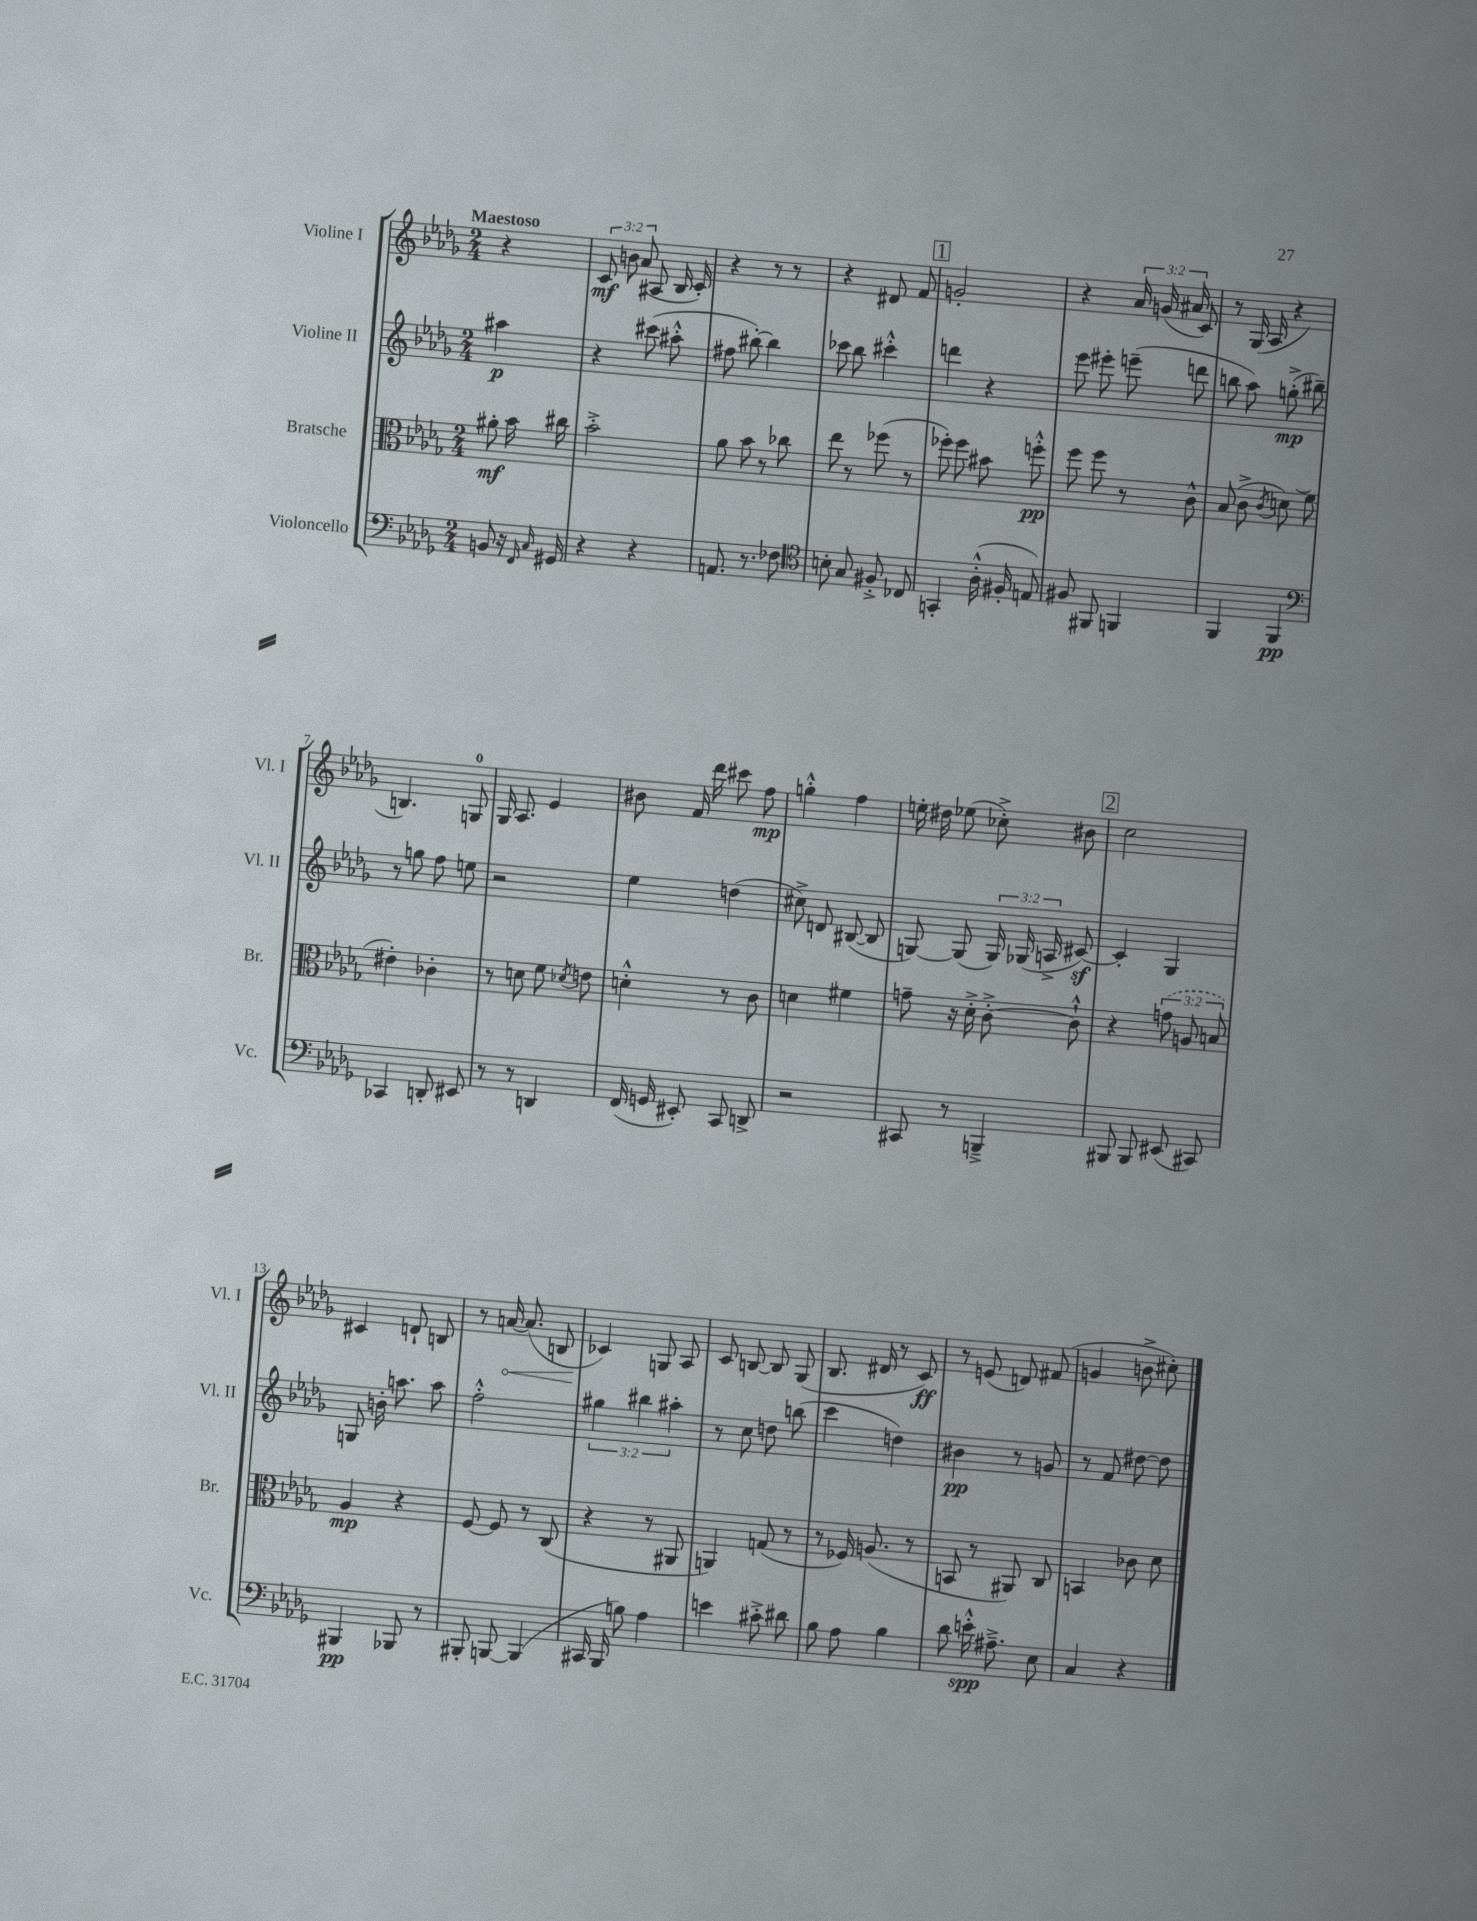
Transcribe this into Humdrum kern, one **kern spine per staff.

**kern	**dynam	**kern	**dynam	**kern	**dynam	**kern	**dynam
*part4	*part4	*part3	*part3	*part2	*part2	*part1	*part1
*staff4	*staff4	*staff3	*staff3	*staff2	*staff2	*staff1	*staff1
*I"Violoncello	*	*I"Bratsche	*	*I"Violine II	*	*I"Violine I	*
*I'Vc.	*	*I'Br.	*	*I'Vl. II	*	*I'Vl. I	*
*clefF4	*	*clefC3	*	*clefG2	*	*clefG2	*
*k[b-e-a-d-g-]	*	*k[b-e-a-d-g-]	*	*k[b-e-a-d-g-]	*	*k[b-e-a-d-g-]	*
*M2/4	*	*M2/4	*	*M2/4	*	*M2/4	*
=	=	=	=	=	=	=	=
!	!	!	!	!	!	!LO:TX:a:B:t=Maestoso	!
8BBn/	.	8a#X'\	mf	4aa#X\	p	4r	.
16r	.	16b-\	.	.	.	.	.
16qqFF/	.	.	.	.	.	.	.
16qqC/	.	.	.	.	.	.	.
16GG#X/	.	16cc#X\	.	.	.	.	.
=1	=1	=1	=1	=1	=1	=1	=1
4r	.	2b-'^\	.	4r	.	12c/	mf
.	.	.	.	.	.	12bn\	.
.	.	.	.	.	.	(12a-/	.
4r	.	.	.	(8ccc#X\	.	8A#X/	.
.	.	.	.	8aa#X'^^\	.	16B-/	.
.	.	.	.	.	.	16c'/)	.
=2	=2	=2	=2	=2	=2	=2	=2
8.AAn/	.	8a-\	.	8ff#X\	.	4r	.
.	.	8b-\	.	[8bb#X'\)	.	.	.
8.r	.	.	.	.	.	.	.
.	.	8r	.	4bb#\]	.	8r	.
8F-X\	.	8cc-X\	.	.	.	8r	.
=3	=3	=3	=3	=3	=3	=3	=3
*clefC4	*	*	*	*	*	*	*
8Bn'\	.	8ee-\	.	8ccc-X\	.	4r	.
8G-/	.	8r	.	8bb-\	.	.	.
8F#X'^/	.	(8ff-X\	.	4ccc#X'^^\	.	8d#X/	.
8C-X/	.	8r	.	.	.	8f/	.
!!LO:REH:place=s1:t=1
=4	=4	=4	=4	=4	=4	=4	=4
4GGn'/	.	8ff-X'\)	.	4dddn\	.	2gn'/	.
.	.	8ff-\	.	.	.	.	.
(16A-'^^\	.	8b#X\	.	4r	.	.	.
16F#X'/	.	.	.	.	.	.	.
8En/)	.	8ffn'^^\	pp	.	.	.	.
=5	=5	=5	=5	=5	=5	=5	=5
8F#X/	.	8ff\	.	8eee-\	.	4r	.
8FF#X/	.	8ff\	.	8eee#X'\	.	.	.
4FFn/	.	8r	.	(8eeen~\	.	24a-/	.
.	.	.	.	.	.	(24gn/	.
.	.	.	.	.	.	24a#X/	.
.	.	8c^^\	.	8dddn\	.	8c/)	.
=6	=6	=6	=6	=6	=6	=6	=6
4FF/	.	(8B-/	.	8bbn\	.	8r	.
.	.	8c^\	.	8aa-\)	.	(16G-/	.
.	.	.	.	.	.	16A-/	.
.	.	8qc/	.	.	.	.	.
4FF/	pp	8dn\)	.	(8ggn'^\	mp	4r	.
.	.	(8f\	.	8bb#X~\)	.	.	.
!!LO:LB:g=z
=7	=7	=7	=7	=7	=7	=7	=7
*clefF4	*	*	*	*	*	*	*
4CC-X/	.	4e#X'\)	.	8r	.	4.Bn/)	.
.	.	.	.	8ggn\	.	.	.
8DDn'/	.	4c-X'\	.	8ff\	.	.	.
8EE#X/	.	.	.	8een\	.	8Gn/	.
=8	=8	=8	=8	=8	=8	=8	=8
8r	.	8r	.	2r	.	16G-/	.
.	.	.	.	.	.	8.A-/	.
8r	.	8dn\	.	.	.	.	.
4DDn/	.	8f\	.	.	.	4e-/	.
.	.	8qd-X/	.	.	.	.	.
.	.	8en\	.	.	.	.	.
=9	=9	=9	=9	=9	=9	=9	=9
(16FF/	.	4dn'^^\	.	4ee-\	.	8b#X\	.
16GGn/	.	.	.	.	.	.	.
8EE#X'/)	.	.	.	.	.	16f/	.
.	.	.	.	.	.	16ddd-\	.
8CC/	.	8r	.	(4ddn\	.	8ccc#X\	.
8DDn^/	.	8c\	.	.	.	8ff\	mp
=10	=10	=10	=10	=10	=10	=10	=10
2r	.	4dn\	.	8cc#X^\)	.	4ggn'^^\	.
.	.	.	.	8dn/	.	.	.
.	.	4f#X\	.	([8B#X/	.	4ff\	.
.	.	.	.	8B#/]	.	.	.
=11	=11	=11	=11	=11	=11	=11	=11
8CC#X/	.	8gn~\	.	[8Gn/)	.	16een'\	.
.	.	.	.	.	.	16dd#X\	.
8r	.	16r	.	(8G/]	.	(8ee-X\	.
.	.	16d-'^\	.	.	.	.	.
4BBBn~^/	.	[8c'^\	.	24G/)	.	8cc-X'^\)	.
.	.	.	.	(24G-X/	.	.	.
.	.	.	.	24An^/	.	.	.
.	.	8c`^^\]	.	[8c#Xz/)	.	8b#X\	.
!!LO:REH:place=s1:t=2
=12	=12	=12	=12	=12	=12	=12	=12
8BBB#X/	.	4r	.	4c#'/]	.	2cc\	.
8BBB#/	.	.	.	.	.	.	.
(8EE#X/	.	(12gn\	.	4G-/	.	.	.
.	.	12An/	.	.	.	.	.
8CC#X/)	.	.	.	.	.	.	.
.	.	12Bn/)	.	.	.	.	.
!!LO:LB:g=z
=13	=13	=13	=13	=13	=13	=13	=13
4BBB#X/	pp	4A-/	mp	8Gn/	.	4c#X/	.
.	.	.	.	16bn'\	.	.	.
.	.	.	.	8.aan\	.	.	.
8BBB-X/	.	4r	.	.	.	8dn`/	.
8r	.	.	.	8aa\	.	8Bn/	.
=14	=14	=14	=14	=14	=14	=14	=14
8BBB#X'/	.	[8F/	.	2ff'^^\	.	8r	.
!	!	!	!	!	!	!	!LO:HP:b
[8BBBn/	.	8F/]	.	.	.	[16an/	<
.	.	.	.	.	.	(8.a/]	.
(4BBB/]	.	8r	.	.	.	.	.
.	.	(8C/	.	.	.	8Bn/	.
=15	=15	=15	=15	=15	=15	=15	=15
16CC#X/	.	4r	.	6gg#X\	.	4c-X/)	.
16BBB-/	.	.	.	.	.	.	.
8Bn\)	.	.	.	.	.	.	.
.	.	.	.	6bb#X\	.	.	.
4A-\	.	8r	.	.	.	8Gn/	[
.	.	.	.	6aa#X'\	.	.	.
.	.	8AA#X/	.	.	.	8A-/	.
=16	=16	=16	=16	=16	=16	=16	=16
4en\	.	4AAn/)	.	8r	.	8c/	.
.	.	.	.	8cc\	.	[8Bn/	.
8c#X'^\	.	(8Gn/	.	8ddn\	.	8B/]	.
8d#X\	.	8r	.	(8bbn\	.	(8G-/	.
=17	=17	=17	=17	=17	=17	=17	=17
8B-\	.	8r	.	4ccc\	.	8.B-/	.
8A-\	.	16F-X/)	.	.	.	.	.
.	.	(8.An/	.	.	.	16d#X/	.
4B-\	.	.	.	4ddn\)	.	8r	.
.	.	8r	.	.	.	8c/)	ff
=18	=18	=18	=18	=18	=18	=18	=18
8d-\	.	8BBn/	.	4b#X\	pp	8r	.
16en'^^\	spp	8r	.	.	.	(8en/	.
8.A#X~^\	.	.	.	.	.	.	.
.	.	8AA#X/)	.	8r	.	8dn/)	.
8E-\	.	8C/	.	8gn/	.	(8f#X/	.
=19	=19	=19	=19	=19	=19	=19	=19
4C/	.	4BBn/	.	8r	.	4gn/	.
.	.	.	.	8f/	.	.	.
4r	.	8c-X\	.	[8dd#X\	.	8bn^\	.
.	.	8d-\	.	8dd#\]	.	8cc#X'\)	.
==	==	==	==	==	==	==	==
*-	*-	*-	*-	*-	*-	*-	*-
